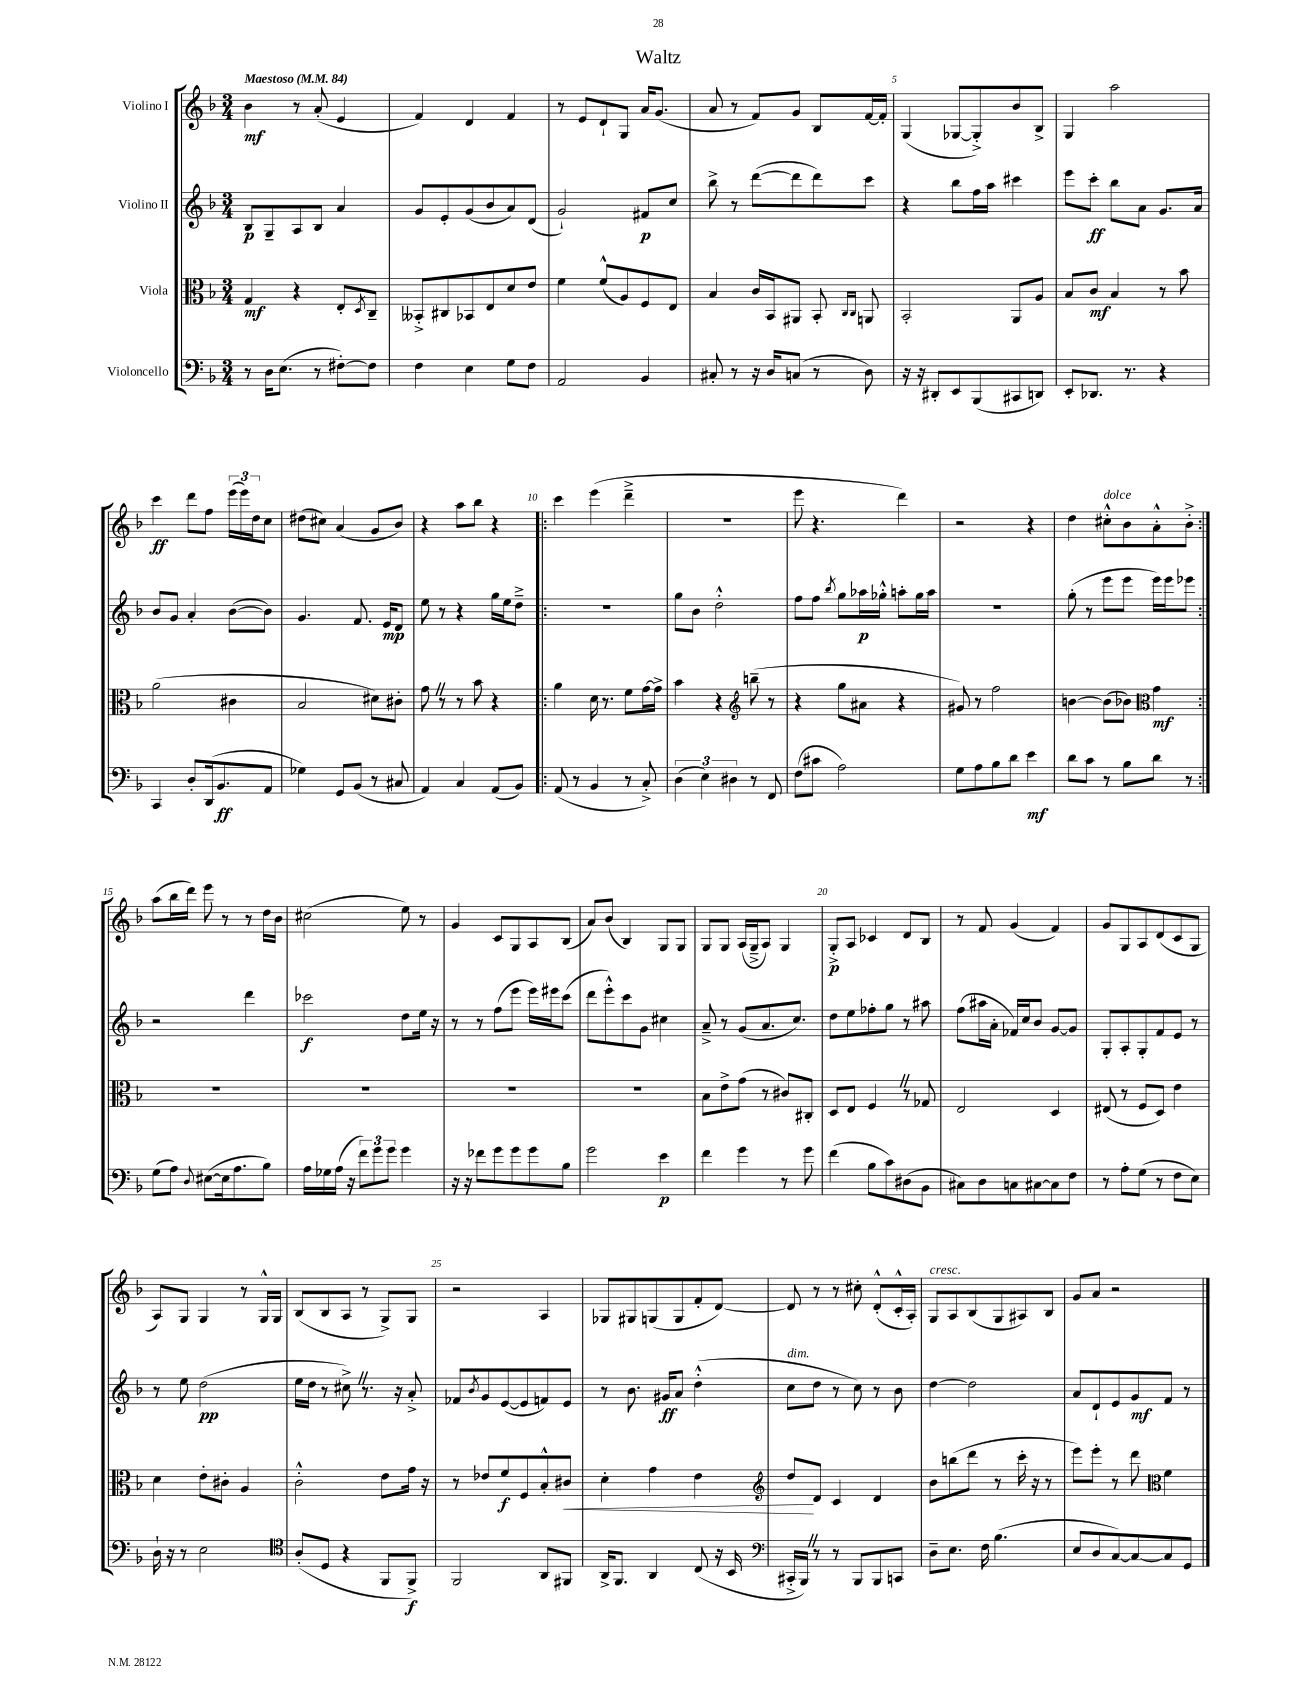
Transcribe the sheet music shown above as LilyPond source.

\header { title = "Waltz" }
<<
\new StaffGroup <<
\new Staff = "s0" \with { instrumentName = "Violino I" } {
    \clef treble \key f \major \numericTimeSignature \time 3/4 \tempo "Maestoso" 4 = 84
    bes'4\mf r8 a'8-.( e'4 |
    f'4) d'4 f'4 |
    r8 e'8 d'8-! g8 a'16 g'8.( |
    a'8 r8 f'8) g'8 bes8 f'16~ f'16-. |
    g4( ges8~ ges8-.->) bes'8 bes8-> |
    g4 a''2 |
    c'''4\ff d'''8 f''8 \tuplet 3/2 { e'''16( e'''16) d''16 } c''8 |
    dis''8( cis''8) a'4( g'8 bes'8) |
    r4 a''8 bes''8 r4 |
    \repeat volta 2 { c'''4 e'''4( d'''4---> |
    R2. |
    e'''8 r4. d'''4) |
    r2 r4 |
    d''4 cis''8-.-^^\markup { \italic "dolce" } bes'8 a'8-.-^ bes'8-.-> | }
    a''8( bes''16 d'''16) e'''8 r8 r8 d''16 bes'16 |
    cis''2( e''8) r8 |
    g'4 c'8 g8 a8 bes8( |
    a'8) bes'8( bes4) g8 g8 |
    g8 g8 a16( g16---> a8) g4 |
    g8-.->\p a8 ces'4 d'8 bes8 |
    r8 f'8 g'4( f'4) |
    g'8 g8 a8 d'8( c'8 g8 |
    a8) g8 g4 r8 g16-^ g16 |
    bes8( bes8 a8 r8 g8->) g8 |
    r2 a4 |
    ges8 gis8 g8( g8 f'8-. d'8~) |
    d'8 r8 r8 cis''8-. d'8-.-^( c'16-.-^ a16-.) |
    g8^\markup { \italic "cresc." } a8 bes8( g8 ais8) bes8 |
    g'8 a'8 r2 \bar "|." |
}
\new Staff = "s1" \with { instrumentName = "Violino II" } {
    \clef treble \key f \major \numericTimeSignature \time 3/4
    bes8\p g8-- a8 bes8 a'4 |
    g'8 e'8-. g'8( bes'8 a'8) d'8( |
    g'2-!) fis'8\p c''8 |
    bes''8-> r8 d'''8~( d'''8 d'''8) c'''8 |
    r4 bes''8 f''16 a''16 cis'''4 |
    e'''8 c'''8-.\ff bes''8 a'8 g'8. a'16 |
    bes'8 g'8 a'4-. bes'8~( bes'8) |
    g'4. f'8. e'16\mp d'8 |
    e''8 r8 r4 g''16 e''16 d''8---> |
    \repeat volta 2 { R2. |
    g''8 bes'8 d''2-.-^ |
    f''8 f''8 \acciaccatura { bes''8 } g''8 aes''16\p ges''16-.-^ a''8-. ges''16 a''16 |
    R2. |
    g''8-.( r8 e'''8 e'''8 e'''16) e'''16 ees'''8 | }
    r2 d'''4 |
    ces'''2\f d''8 e''16 r16 |
    r8 r8 f''8( e'''8 e'''16) eis'''16 c'''8( |
    d'''8 e'''8-.-^) c'''8 g'8 cis''4 |
    a'8---> r8 g'8( a'8. c''8.) |
    d''8 e''8 fes''8-. g''8 r8 ais''8 |
    f''8( ais''16 a'16-. fes'16) c''16 bes'8 g'8~ g'8 |
    g8-. a8-. g8-. f'8 e'8 r8 |
    r8 e''8 d''2\pp( |
    e''16 d''16 r8 cis''8->) \once \override BreathingSign.text = \markup { \musicglyph "scripts.caesura.straight" } \breathe r8. r16 a'8-.-> |
    fes'8 \acciaccatura { bes'8 } g'8 e'8~( e'8 f'8) e'8 |
    r8 bes'8. gis'16\ff a'8 d''4-.-^( |
    c''8^\markup { \italic "dim." } d''8 r8 c''8) r8 bes'8 |
    d''4~ d''2 |
    a'8 d'8-! e'8 g'8\mf f'8 r8 \bar "|." |
}
\new Staff = "s2" \with { instrumentName = "Viola" } {
    \clef alto \key f \major \numericTimeSignature \time 3/4
    g4\mf r4 e8-. \acciaccatura { d8 } c8-- |
    beses,8-.-> cis8 bes,8 e8 d'8 e'8 |
    f'4 f'8-^( a8) f8 e8 |
    bes4 c'16 bes,16 ais,8 bes,8-. \grace { c16 c16 } a,8 |
    bes,2-. a,8 a8 |
    bes8 c'8\mf bes4 r8 bes'8 |
    a'2( cis'4 |
    bes2 dis'8) cis'8-. |
    g'8 \once \override BreathingSign.text = \markup { \musicglyph "scripts.caesura.straight" } \breathe r8 r8 bes'8 r4 |
    \repeat volta 2 { a'4 d'16 r8. f'8 g'16~ g'16-> |
    bes'4 r4 \clef treble b''8--( r8 |
    r4 g''8 ais'8 r4 |
    gis'8) r8 f''2 |
    b'4~ b'8( bes'8) \clef alto g'4\mf | }
    R2. |
    R2. |
    R2. |
    R2. |
    bes8 e'8-> g'8( r8 cis'8) cis8-. |
    d8 e8 f4 \once \override BreathingSign.text = \markup { \musicglyph "scripts.caesura.straight" } \breathe r8 ges8 |
    e2 d4 |
    eis8( r8 f8 d8) e'4 |
    d'4 e'8-. cis'8-. a4 |
    c'2-.-^ e'8 g'16 r16 |
    r8 ees'8 f'8\f f8 bes8-.-^ cis'8\< |
    d'4-. g'4 e'4 |
    \clef treble d''8\! d'8 c'4 d'4 |
    bes'8 b''8( d'''8 r8 c'''16-. r16 r8 |
    e'''8) e'''8-. r8 d'''8 \clef alto f'4 \bar "|." |
}
\new Staff = "s3" \with { instrumentName = "Violoncello" } {
    \clef bass \key f \major \numericTimeSignature \time 3/4
    r8 d16 e8.( r8 fis8~-.) fis8 |
    f4 e4 g8 f8 |
    a,2 bes,4 |
    cis8-. r8 r16 d16 c8( r8 d8) |
    r16 r16 dis,8-. e,8 bes,,8( cis,8 d,8) |
    e,8-. des,8. r8. r4 |
    c,4 d8-. d,16( bes,8.\ff a,8 |
    ges4) g,8 bes,8( r8 cis8 |
    a,4) c4 a,8( bes,8) |
    \repeat volta 2 { a,8( r8 bes,4 r8 c8-.->) |
    \tuplet 3/2 { d4( e4) dis4 } r8 f,8 |
    f8( cis'8 a2) |
    g8 a8 bes8 d'8 e'4\mf |
    d'8 c'8 r8 bes8 d'8 r8 | }
    g8( a8) \appoggiatura { d8 } eis8~( eis16 a8. bes8) |
    a16 ges16 a16( r16 \tuplet 3/2 { f'8) g'8 g'8 } g'4 |
    r16 r16 fes'8 g'8 g'8 g'8 bes8 |
    g'2 e'4\p |
    f'4 g'4 r8 g'8 |
    f'4( bes8 c'8) dis8( bes,8 |
    cis8) d8 c8 cis8~ cis8 f8 |
    r8 a8-. g8( r8 f8 e8) |
    d16-! r16 r8 e2 |
    \clef tenor a8-.( d8 r4 f,8 f,8->\f) |
    f,2 a,8 fis,8 |
    a,16-> f,8. a,4 c8( r16 bes,16 |
    \clef bass cis,16-.-> bes,,16) \once \override BreathingSign.text = \markup { \musicglyph "scripts.caesura.straight" } \breathe r8 r8 bes,,8 bes,,8 c,8 |
    d8-- e8. f16 bes4.( |
    e8 d8 c8~) c8~ c8 g,8 \bar "|." |
}
>>
>>
\layout { \context { \Score \override BarNumber.break-visibility = ##(#f #t #t) barNumberVisibility = #(every-nth-bar-number-visible 5) } }
